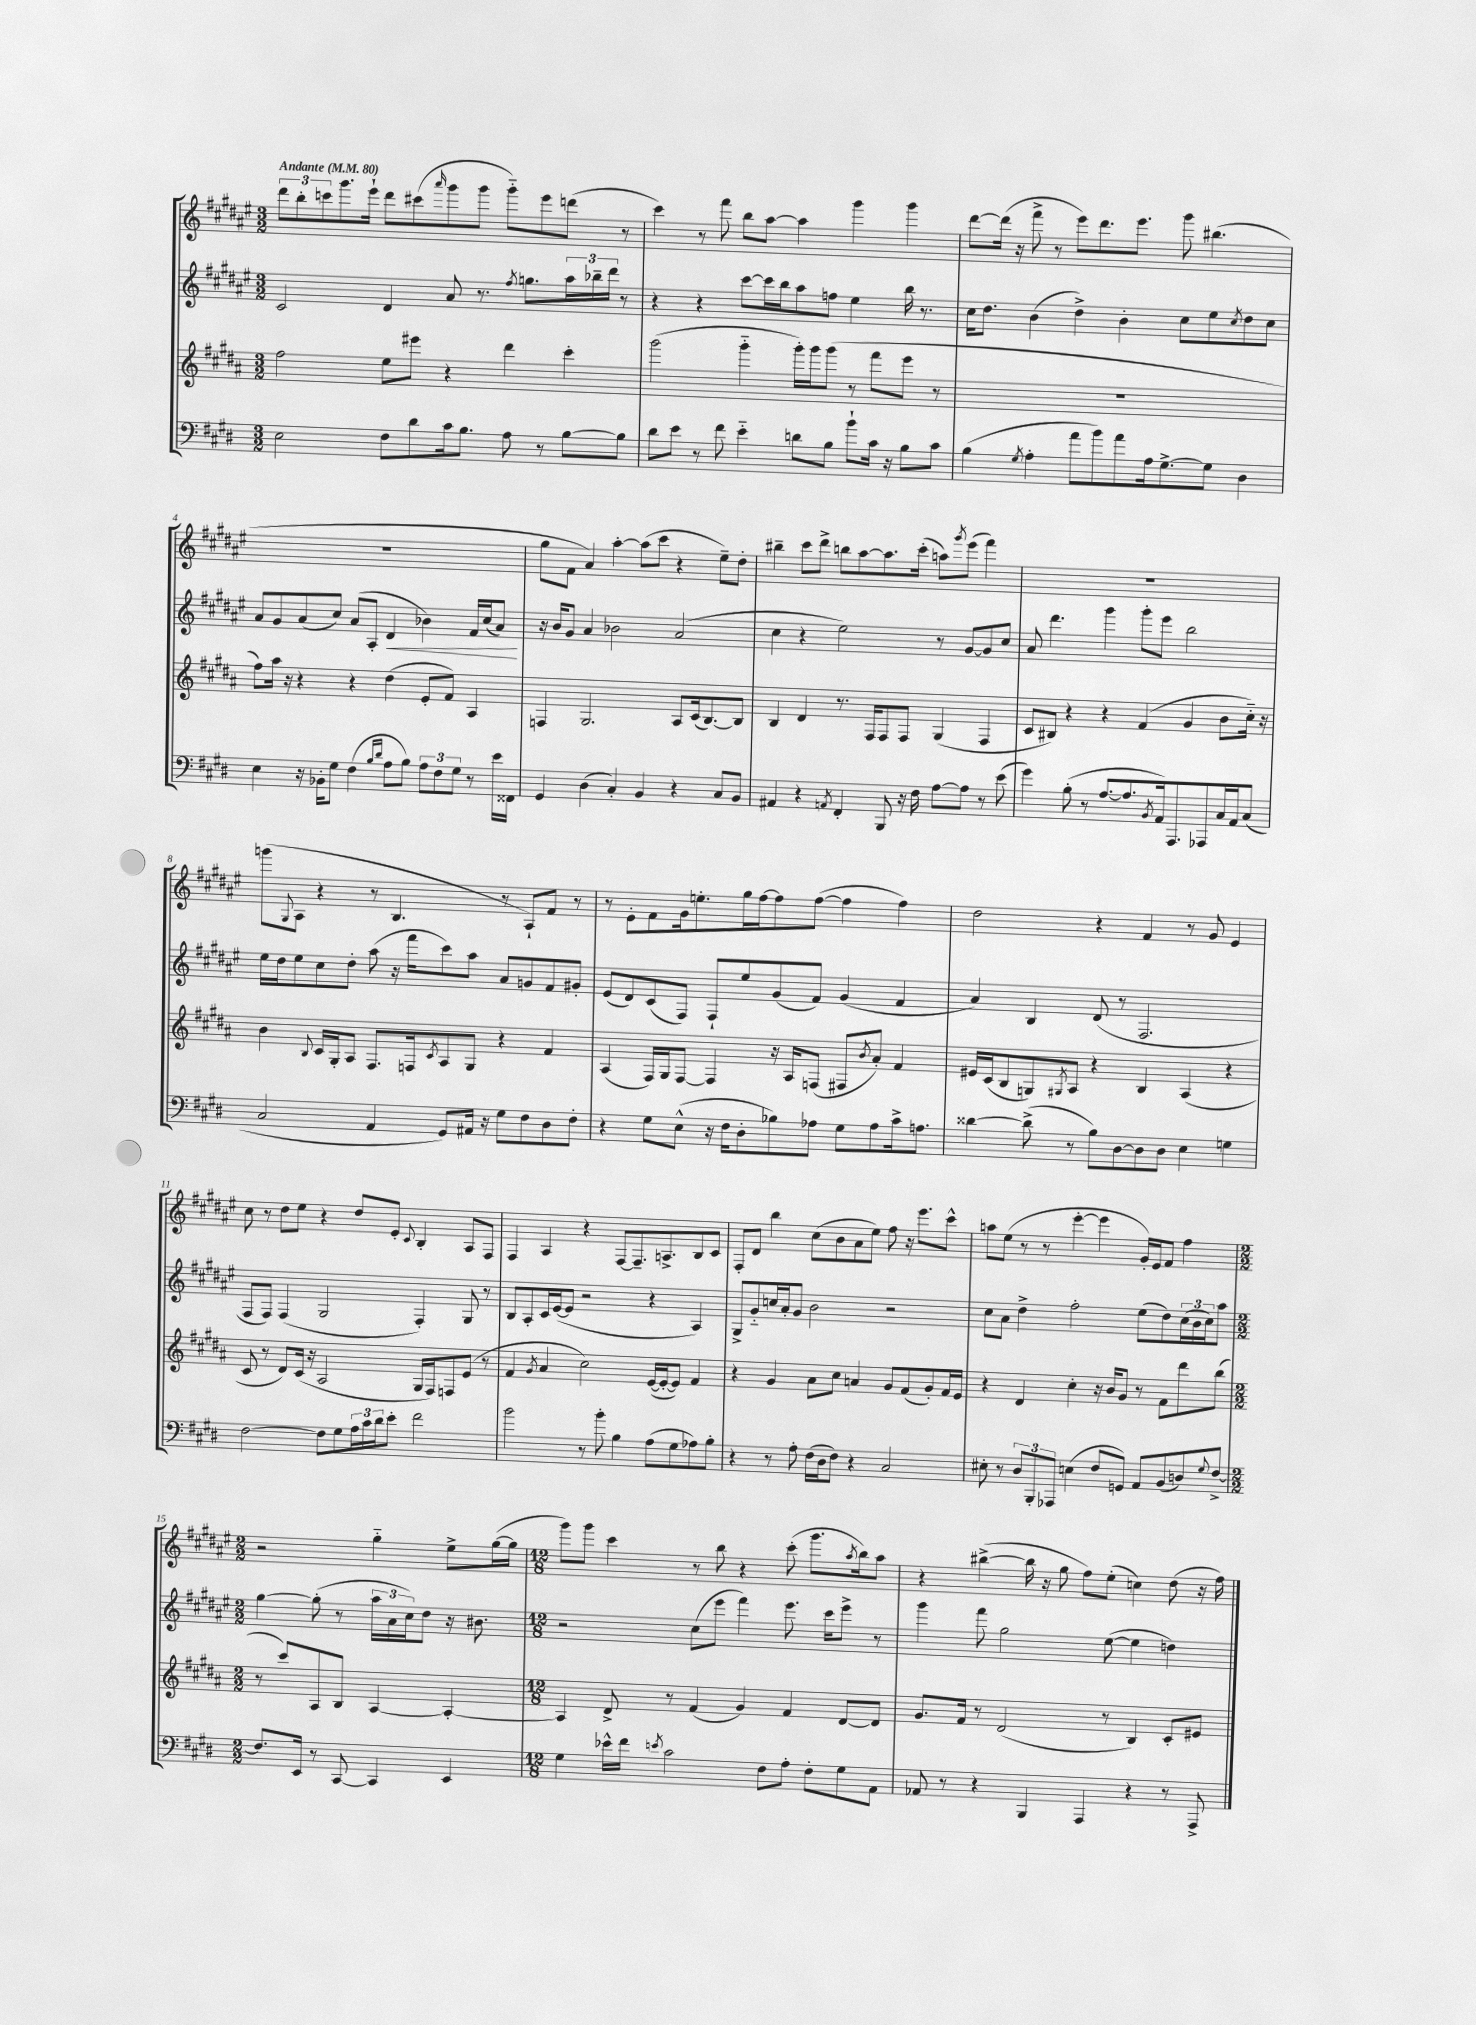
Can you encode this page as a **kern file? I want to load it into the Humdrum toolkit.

**kern	**kern	**kern	**kern
*staff4	*staff3	*staff2	*staff1
*clefF4	*clefG2	*clefG2	*clefG2
*k[f#c#g#d#]	*k[f#c#g#d#a#]	*k[f#c#g#d#a#e#]	*k[f#c#g#d#a#e#]
*M3/2	*M3/2	*M3/2	*M3/2
*MM80	*MM80	*MM80	*MM80
2E\	2ff#\	2c#/	12ddd#\L
.	.	.	12bb'\
.	.	.	12ccc\
.	.	.	8.ggg#\
.	.	.	16eee#`\Jk
8F#\L	8ee\L	4d#/	8ddd#\L
8d#\	8eee#\J	.	(8ccc#\
.	.	.	16qqaaa#/
16c#\k	4r	8a#/	8ggg#\
8.B\J	.	.	.
.	.	8.r	8ggg#\J
8A\	4ddd#\	.	8ggg#'~\L)
.	.	8qff#/	.
.	.	8.gg\L	.
8r	.	.	8eee#\
[8B\L	4ccc#'\	24aa#\L	(8ddd\J
.	.	24bb-~\	.
.	.	24ddd#\JJ	.
8B\]J	.	8r	8r
=	=	=	=
8d#\L	(2ggg#\	4r	4ccc#\)
8e\J	.	.	.
8r	.	4r	8r
8f#\	.	.	8fff#\
4e'~\	4ggg#'~\	[8ccc#\L	8bb\L
.	.	16ccc#\]L	[8aa#\J
.	.	16bb\J	.
8d\L	16ggg#'\LL)	8aa#\	4aa#\]
.	16ggg#\J	.	.
8B\J	(8ggg#\J	8ff\J	.
8b`\L	8r	4ee#\	4ggg#\
16c#\Jk	8fff#\L	.	.
16r	.	.	.
8B\L	8eee\J	16bb\	4ggg#\
.	.	8.r	.
8c#\J	8r	.	.
=	=	=	=
(4B\	1.r	16cc#\LK	[8ddd#\L
.	.	8.dd#\J	.
.	.	.	(16ddd#\]Jk
.	.	.	16r
8qG#/	.	.	.
4A'\	.	(4b\	8fff#^\
.	.	.	8r
8a\L	.	4dd#^\)	8eee#\L)
8b\)	.	.	8.ddd#\
8a\	.	4b'\	.
.	.	.	8.eee#\J
16A\k	.	.	.
[8.G#^\	.	.	.
.	.	8cc#\L	8ggg#\
8G#\]J	.	8ee#\	(4.bb#\
.	.	8qcc#/	.
4D#\	.	8dd#\	.
.	.	8cc#\J	.
=	=	=	=
4E\	8ff#\L)	8a#/L	1.r
.	16aa#\Jk	8g#/	.
.	16r	.	.
16r	4r	(8a#/	.
16BB-'\LK	.	.	.
8G#\J	.	8cc#/J)	.
(4F#\	4r	(8a#/L	.
.	.	8A#'/J	.
16qqB/LL	.	.	.
16qqd#/JJ	.	.	.
8A\L	(4dd#\	4d#/	.
8B\J)	.	.	.
12A\L	8e'/L	4b-\)	.
12F#\	.	.	.
.	8f#/J)	.	.
12G#\J	.	.	.
8r	4A#/	16f#/LL	.
.	.	(16cc#/J	.
16e\LL	.	8a#/J)	.
16FF##\JJ	.	.	.
=	=	=	=
4GG#/	4F/	16r	8gg#\L
.	.	16b/LK	.
.	.	8g#/J	8f#\J
(4D#\	2.G#/	4a#/	4a#/)
4C#'/)	.	2b-\	[4aa#'\
4BB/	.	.	(8aa#\]L
.	.	.	8ccc#\J
4r	8A#/L	(2a#/	4r
.	(16c#/k	.	.
.	[8.B/)	.	.
8C#/L	.	.	8ee#~\L)
8BB/J	8B/]J	.	8dd#'\J
=	=	=	=
4AA#/	4B/	4cc#\	4bb#~\
4r	4d#/	4r	8ccc#\L
.	.	.	8ddd#^\J
8qAA/	.	.	.
4FF#'/	8.r	2ee#\)	8bb\L
.	.	.	[8aa#\
.	16F#/LK	.	.
8BBB/	8F#/	.	8.aa#\]
16r	8F#/J	.	.
16F#\	.	.	(16ccc#'\Jk
[8A\L	(4G#/	8r	8aa\L)
.	.	.	8qggg#/
8A\]J	.	[8g#/L	(8eee#\J
8r	4F#/	8g#/]	4fff#\)
(8e\	.	8cc#/J	.
=	=	=	=
4g#\)	8c#/L	8a#/	1.r
.	8B#/J)	4.ddd#\	.
(8B'\	4r	.	.
8r	.	.	.
[8.A/L	4r	4ggg#\	.
8.A/]	.	.	.
.	(4f#/	8ggg#'\L	.
8qBB/	.	.	.
16AA/k)	.	8eee#\J	.
8.AAA/	.	.	.
.	4g#/	2bb\	.
8AAA-/	.	.	.
16C#/L	8b\L	.	.
16AA/J	.	.	.
(8C#/J	16cc#'~\Jk)	.	.
.	16r	.	.
=	=	=	=
2C#/	4b\	16ee#\LL	(8ggg\L
.	.	16dd#\J	.
.	.	.	8qqG#/
.	.	8ee#\	8A#\J
.	8qqB/	.	.
.	16c#/LL	8cc#\	4r
.	16G#'/J	.	.
.	8A#/J	8dd#'\J	.
4AA/	8.F#/L	(8aa#\	8r
.	.	16r	4.B/
.	16F/k	16fff#\LK	.
.	8qc#/	.	.
8GG#/L)	8A#/	8ccc#\)	.
16AA#/Jk	8G#/J	8aa#\J	.
16r	.	.	.
8G#\L	4r	8a#/L	8r
8F#\	.	8g/	8A#`/L)
8D#\	4f#/	8f#/	8f#/J
8F#'\J	.	8g#'/J	8r
=	=	=	=
4r	(4A#/	(8e#/L	8r
.	.	8d#/)	8e#'\L
8G#\L	16F#/LL)	(8c#/	8f#\
.	16G#/J	.	.
(8E^^\J	[8F#/J	8F#/J)	16g#\k
.	.	.	8.ee'\
16r	4F#/]	8F#`/L	.
16F#\LK	.	.	.
8D#'\	.	8ee#/	16gg#\L
.	.	.	[16ff#\J
8B-\)	16r	(8g#/	8ff#\]
.	16A#/LK	.	.
8A-\J	(8F/J	8f#/J)	([8ff#\J
8G#\L	8F#/L	(4g#/	4ff#\]
.	8qb/	.	.
8A-\	8a#'/J)	.	.
16c#^\k	4f#/	4f#/	4ff#\)
8.A\J	.	.	.
=	=	=	=
[4d##\	16e#/LL	4a#/)	2dd#\
.	(16c#/J	.	.
.	8B/	.	.
(8d##^\]	8G/)	4B/	.
.	8qG#/	.	.
8r	8A#/J	.	.
8B\L)	4r	(8d#/	4r
[8D#\	.	8r	.
8D#\]	4B/	2.F#/	4f#/
8D#\J	.	.	.
4E\	(4A#/	.	8r
.	.	.	8g#/
4G\	4r	.	4e#/
=	=	=	=
[2F#\	8c#/	8F#/L	8cc#\
.	8r	8F#/J)	8r
.	8d#/L)	(4F#/	8dd#\L
.	(16c#/Jk	.	8ee#\J
.	16r	.	.
8F#\]L	2A#/	2G#/	4r
8G#\	.	.	.
24A\L	.	.	8dd#/L
24c#\	.	.	.
24d#\J	.	.	.
8e'\J	.	.	8e#'/J
.	.	.	8qqc#/
2f#\	16G#/LL	4F#'/)	4B'/
.	16F#/J)	.	.
.	8F/	.	.
.	(8e/J	8G#/	8A#/L
.	8r	8r	8F#/J
=	=	=	=
2b\	4f#/	8B/L	4F#/
.	.	8A#'/	.
.	8qg#/	.	.
.	4a#/	16c#/L	4A#/
.	.	([16e#/J	.
.	.	8e#/]J	.
8r	2cc#\)	2r	4r
8b'\	.	.	.
4B\	.	.	[8F#/L
.	.	.	8.F#~/]
(8A\L	([16e/LL	4r	.
.	16e'/_J	.	8.A^/
8G#\	8e/]J)	.	.
8A-\)	4f#/	4A#/)	8B/
8B'\J	.	.	8c#/J
=	=	=	=
4r	4r	8G#^/L	8F#'/L
.	.	8g#'~/	8d#/J
8r	4g#/	16cc/L	4bb\
.	.	16a#'/J	.
8A'\	.	8g#/J	.
(16F#\LL	8a#\L	2b\	(8cc#\L
16D#\J	.	.	.
8F#\J)	8cc#\J	.	8b\
4r	4a/	.	8a#\
.	.	.	8ee#\J)
2C#/	8g#/L	2r	8ff#\
.	(8f#/	.	16r
.	.	.	8.eee#\L
.	8g#'/)	.	.
.	16f#/L	.	8ccc#^^\J
.	16e/JJ	.	.
=	=	=	=
8E#'\	4r	8cc#\L	8aa\L
8r	.	8a#\J	(8ee#\J
12D#/L	4d#/	4dd#^\	8r
12BBB'/	.	.	.
.	.	.	8r
12AAA-/J	.	.	.
(4E\	4cc#'\	2ff#'\	[4eee#'\
8F#/L	16r	.	4eee#\]
.	16b/LK	.	.
8GG/J)	8g#/J	.	.
8AA/L	8r	(8ee#\L	16g#'/LL)
.	.	.	16e#/J
(8BB/	8f#\L	8dd#\)	8f#/J
8D/)	8ddd#\	(24cc#\L	4ff#\
.	.	24b\	.
.	.	24cc#\J)	.
8qqG#/	.	.	.
[8F#^/J	(8bb\J	8aa#\J	.
=	=	=	=
*M2/2	*M2/2	*M2/2	*M2/2
8.F#/]L	8r	[4gg#\	2r
.	8ccc#/L)	.	.
16EE/Jk	.	.	.
8r	8A#/	(8gg#'\]	.
[8CC#/	8B/J	8r	.
4CC#/]	[4A#/	24aa#\LL	4gg#'~\
.	.	24a#\	.
.	.	24cc#\J)	.
.	.	8dd#\J	.
4EE/	4A#'/_	16r	8ee#^\L
.	.	8.b#\	.
.	.	.	([16gg#\L
.	.	.	16gg#\]JJ
=	=	=	=
*M12/8	*M12/8	*M12/8	*M12/8
4G#\	4A#/]	2r	8ggg#\L)
.	.	.	8ggg#\J
16e-^^\LL	8d#^/	.	4ccc#\
16f#\JJ	.	.	.
8qe/	.	.	.
2c#\	8r	.	.
.	(4f#/	(8cc#\L	8r
.	.	8eee#\J	8bb\
.	4g#/)	4fff#\)	4r
8F#\L	.	.	.
8A'\J	4f#/	8.eee#\	(8ccc#'\
8F#'\L	.	.	8.ggg#\L
.	.	16ccc#\LK	.
8G#\	[8d#/L	8eee#^\J	.
.	.	.	8qaa#/
.	.	.	16bb\k)
8AA\J	8d#/]J	8r	8aa#\J
=	=	=	=
8AA-/	8.g#/L	4ggg#\	4r
8r	.	.	.
.	16f#/Jk	.	.
4r	8r	8fff#\	([4bb#^\
.	(2d#/	2gg#\	.
4BBB/	.	.	16bb#\]
.	.	.	16r
.	.	.	8gg#\
4AAA/	.	.	8ff#\L)
.	8r	([8ee#\	(8ee#'\J
4r	4B/)	4ee#\]	4cc\)
8r	8c#'/L	4dd\)	(8dd#\
8AAA^/	8e#/J	.	16r
.	.	.	16ff#\)
==	==	==	==
*-	*-	*-	*-
